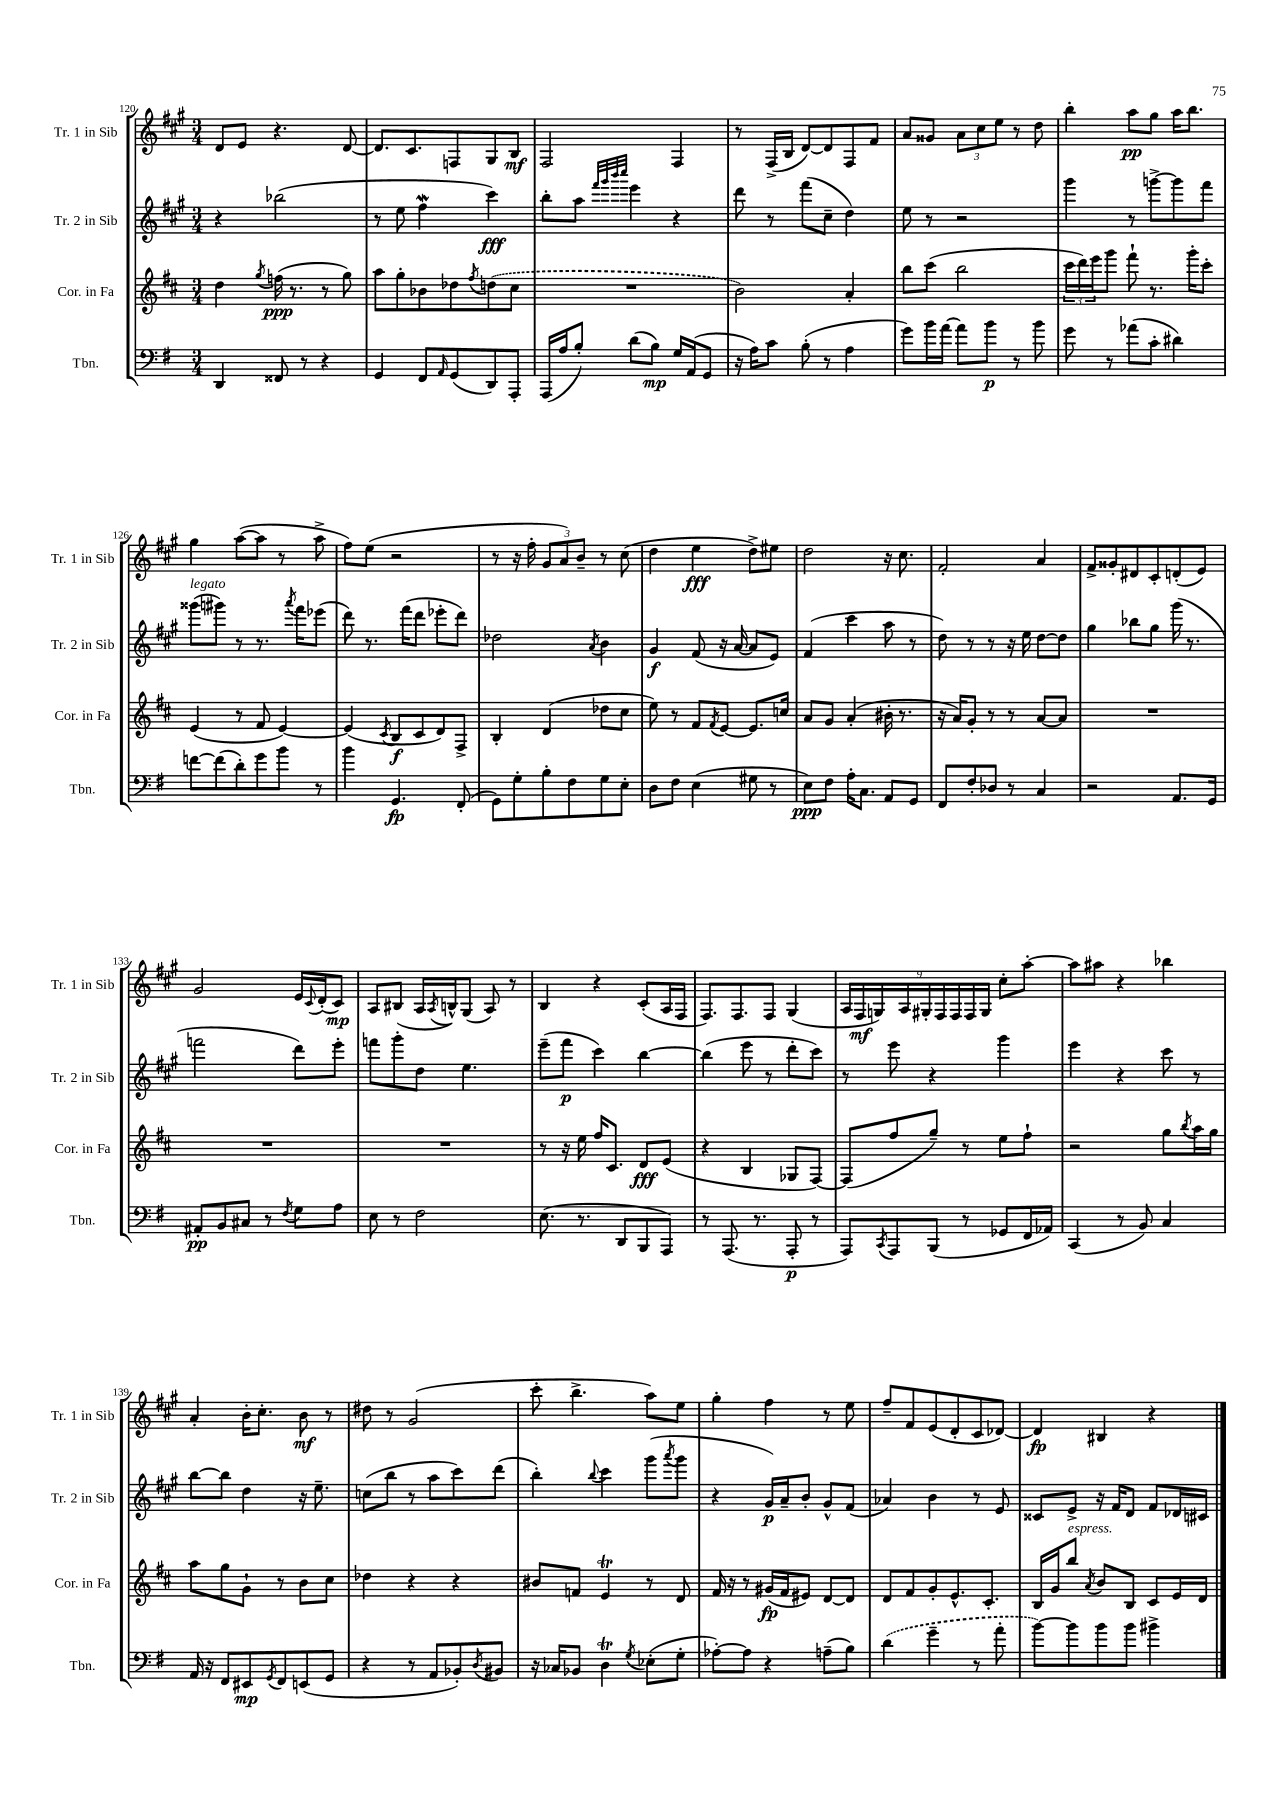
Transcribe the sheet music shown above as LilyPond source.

<<
\new StaffGroup <<
\new Staff = "s0" \with { instrumentName = "Tr. 1 in Sib" shortInstrumentName = "Tr. 1 in Sib" } {
    \clef treble \key a \major \numericTimeSignature \time 3/4
    d'8 e'8 r4. d'8~ |
    d'8. cis'8. f8 gis8 b8\mf |
    fis2 fis4 |
    r8 fis16->( b16 d'8~) d'8 fis8 fis'8 |
    a'8 gisis'8 \tuplet 3/2 { a'8 cis''8 e''8 } r8 d''8 |
    b''4-. a''8\pp gis''8 a''16 b''8. |
    gis''4 a''8~( a''8 r8 a''8-> |
    fis''8) e''8( r2 |
    r8 r16 fis''16-. \tuplet 3/2 { gis'8 a'8) b'8-- } r8 cis''8( |
    d''4 e''4\fff d''8->) eis''8 |
    d''2 r16 cis''8. |
    fis'2-. a'4 |
    fis'8-> gisis'8-. dis'8 cis'8-. d'8-.( e'8) |
    gis'2 e'16 \appoggiatura { cis'8 } d'16-.( cis'8\mp) |
    a8 bis8( a16 \acciaccatura { a8 } b16-^) gis8( a8) r8 |
    b4 r4 cis'8-.( a16 fis16 |
    fis8.) fis8. fis8 gis4( |
    \tuplet 9/8 { a16 fis16\mf g16) a16 gis16-. fis16 fis16 fis16 gis16 } cis''8-. a''8~-. |
    a''8 ais''8 r4 bes''4 |
    a'4-. b'16-. cis''8.-. b'8\mf r8 |
    dis''8 r8 gis'2( |
    cis'''8-. b''4.-> a''8) e''8 |
    gis''4-. fis''4 r8 e''8 |
    fis''8-- fis'8 e'8( d'8-. cis'8 des'8~) |
    des'4\fp bis4 r4 \bar "|." |
}
\new Staff = "s1" \with { instrumentName = "Tr. 2 in Sib" shortInstrumentName = "Tr. 2 in Sib" } {
    \clef treble \key a \major \numericTimeSignature \time 3/4
    r4 bes''2( |
    r8 e''8 fis''4\mordent cis'''4\fff) |
    b''8-. a''8 \grace { fis'''32 gis'''32 b'''32 cis''''32 } e'''4 r4 |
    d'''8 r8 fis'''8( cis''8-- d''4) |
    e''8 r8 r2 |
    gis'''4 r8 g'''8~-> g'''8 fis'''8 |
    gisis'''8^\markup { \italic "legato" }( gis'''8) r8 r8. \acciaccatura { a'''8 } fis'''16 ees'''8( |
    d'''8) r8. fis'''16( d'''8 ees'''8-. d'''8) |
    des''2 \acciaccatura { a'8 } b'4 |
    gis'4\f fis'8( r16 a'16~ a'8 e'8) |
    fis'4( cis'''4 a''8 r8 |
    d''8) r8 r8 r16 e''16 d''8~ d''8 |
    gis''4 bes''8 gis''8 gis'''16( r8. |
    f'''2 d'''8) e'''8-. |
    f'''8 gis'''8-. d''8 e''4. |
    e'''8--( fis'''8\p cis'''4) b''4~ |
    b''4( e'''8 r8 d'''8-. cis'''8) |
    r8 e'''8 r4 gis'''4 |
    e'''4 r4 cis'''8 r8 |
    b''8~ b''8 d''4 r16 e''8.-- |
    c''8( b''8 r8 a''8 cis'''8) d'''8( |
    b''4-.) \appoggiatura { b''8 } cis'''4 gis'''8( \acciaccatura { a'''8 } gis'''8 |
    r4 gis'16\p) a'16-- b'8-. gis'8-^ fis'8( |
    aes'4) b'4 r8 e'8 |
    cisis'8 e'8-> r16 fis'16 d'8 fis'8 des'16 cis'16 \bar "|." |
}
\new Staff = "s2" \with { instrumentName = "Cor. in Fa" shortInstrumentName = "Cor. in Fa" } {
    \clef treble \key d \major \numericTimeSignature \time 3/4
    d''4 \acciaccatura { g''8 } f''16\ppp( r8. r8 g''8) |
    a''8 g''8-. bes'8 des''8 \acciaccatura { fis''8 } \once \slurDashed d''8( cis''8 |
    R2. |
    b'2) a'4-. |
    b''8 cis'''8( b''2 |
    \tuplet 3/2 { cis'''16 d'''16) e'''16 } g'''8 fis'''8-! r8. g'''16-. cis'''8-. |
    e'4( r8 fis'8 e'4~) |
    e'4( \acciaccatura { cis'8 } b8\f cis'8 d'8) fis8-> |
    b4-. d'4( des''8 cis''8 |
    e''8) r8 fis'8 \acciaccatura { fis'8 } e'8~ e'8. c''16 |
    a'8 g'8 a'4-.( bis'16-. r8. |
    r16 a'16) g'8-. r8 r8 a'8~ a'8 |
    R2. |
    R2. |
    R2. |
    r8 r16 e''16 fis''16 cis'8. d'8\fff e'8( |
    r4 b4 ges8 fis8~) |
    fis8( fis''8 g''8--) r8 e''8 fis''8-! |
    r2 g''8 \acciaccatura { b''8 } a''16 g''16 |
    a''8 g''8 g'8-! r8 b'8 cis''8 |
    des''4 r4 r4 |
    bis'8 f'8 e'4\trill r8 d'8 |
    fis'16 r16 r8 gis'16\fp( fis'16 eis'8) d'8~ d'8 |
    d'8 fis'8 g'8-. e'8.-^ cis'8.-. |
    b16 g'16 b''8^\markup { \italic "espress." } \acciaccatura { a'8 } b'8 b8 cis'8 e'16 d'16 \bar "|." |
}
\new Staff = "s3" \with { instrumentName = "Tbn." shortInstrumentName = "Tbn." } {
    \clef bass \key g \major \numericTimeSignature \time 3/4
    d,4 fisis,8 r8 r4 |
    g,4 fis,8 \grace { a,16 } g,8( d,8) a,,8-. |
    a,,16( a16 b8-.) d'8( b8\mp) g16 a,16( g,8 |
    r16 a16) c'8 b8-.( r8 a4 |
    g'8) b'16 a'16~ a'8 b'8\p r8 b'8 |
    g'8 r8 aes'8( c'8-. dis'4) |
    f'8~ f'8( d'8-.) g'8 b'8 r8 |
    b'4 g,4.\fp fis,8-.( |
    g,8) g8-. b8-. fis8 g8 e8-. |
    d8 fis8 e4( gis8 r8 |
    e8\ppp) fis8 a16-. c8. a,8 g,8 |
    fis,8 fis8-. des8 r8 c4 |
    r2 a,8. g,16 |
    ais,8-.\pp b,8 cis8 r8 \acciaccatura { fis8 } g8 a8 |
    e8 r8 fis2 |
    e8.( r8. d,8 b,,8 a,,8) |
    r8 a,,8.( r8. a,,8-.\p r8 |
    a,,8) \acciaccatura { c,8 } a,,8 b,,8( r8 ges,8 fis,16 aes,16) |
    c,4( r8 b,8) c4 |
    a,16 r16 fis,8 eis,8\mp \acciaccatura { g,8 } fis,8 e,8( g,8 |
    r4 r8 a,8 bes,8-.) \acciaccatura { d8 } bis,8 |
    r16 ces16 bes,8 d4\trill \acciaccatura { g8 } ees8-.( g8-. |
    aes8~-.) aes8 r4 a8--( b8) |
    \once \slurDashed d'4( g'4-- r8 a'8-. |
    b'8~) b'8 b'8 b'8 bis'4-> \bar "|." |
}
>>
>>
\layout { \context { \Score currentBarNumber = #120 } }
